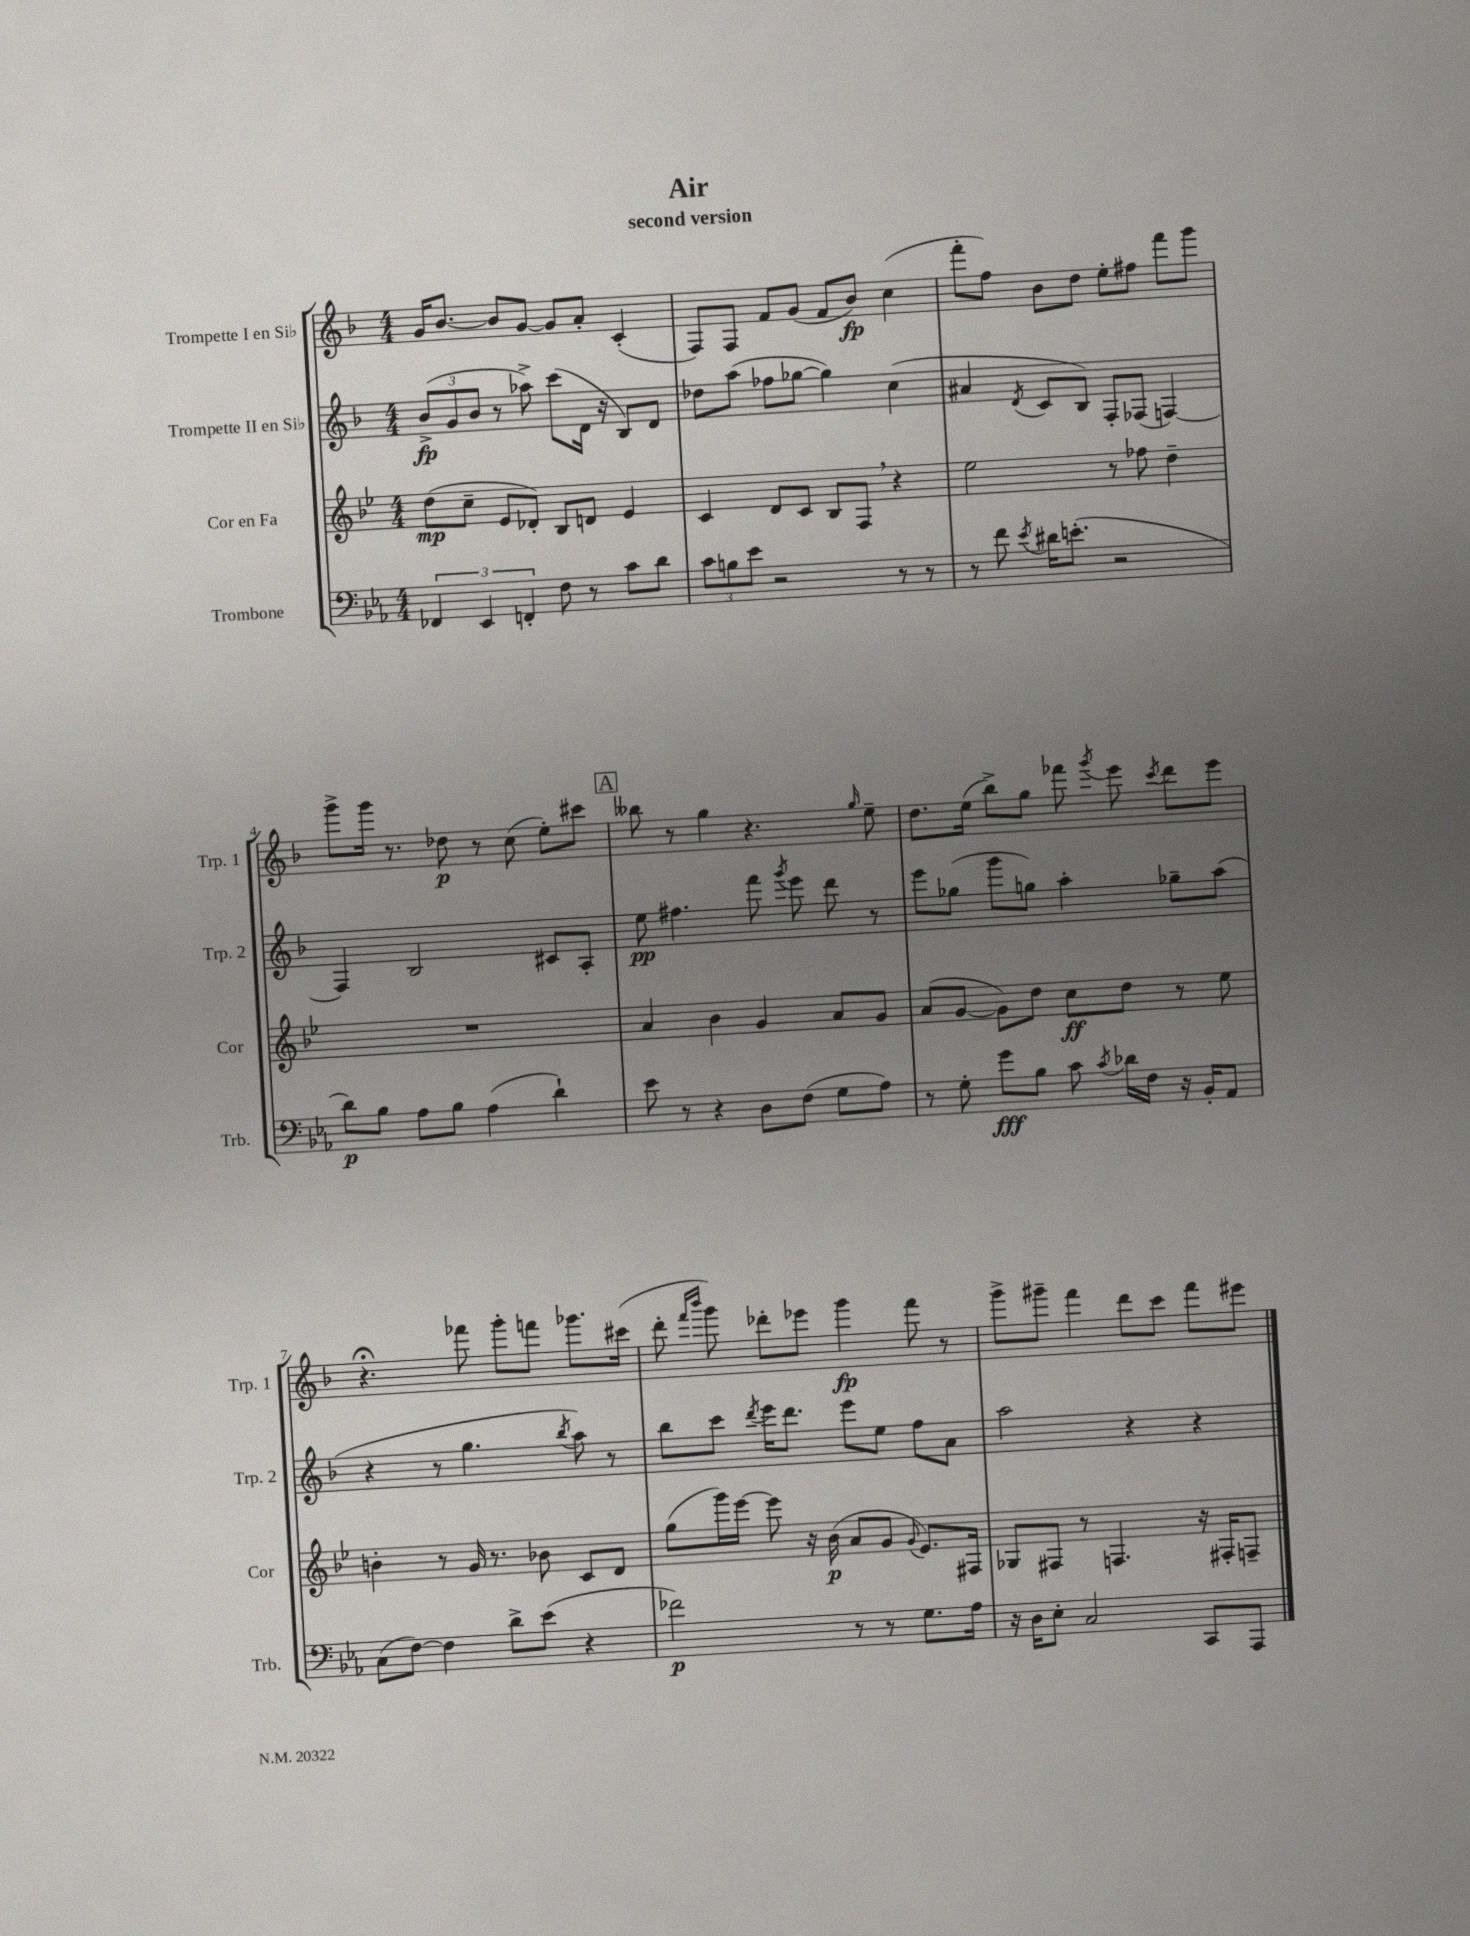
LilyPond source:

\header { title = "Air" subtitle = "second version" }
<<
\new StaffGroup <<
\new Staff = "s0" \with { instrumentName = "Trompette I en Sib" shortInstrumentName = "Trp. 1" } {
    \clef treble \key f \major \numericTimeSignature \time 4/4
    \autoBeamOff g'16[ bes'8.]~ bes'8[ g'8]~ g'8[ a'8]-. c'4-.( |
    f8[) f8] f'8[ g'8]( f'8[ bes'8]\fp) c''4( |
    f'''8[-. f''8]) bes'8[ d''8] e''8[-. fis''8] f'''8[ g'''8] |
    g'''8[-> g'''16] r8. des''8\p r8 c''8( e''8[-.) cis'''8] |
    \mark \markup { \box "A" } beses''8 r8 g''4 r4. \grace { g''16 } e''8-- |
    d''8.[ e''16]( bes''8[->) g''8] fes'''8 \acciaccatura { g'''8 } e'''8 \acciaccatura { c'''8 } d'''8[ e'''8] |
    r4.\fermata fes'''8 g'''8[-. f'''8] ges'''8.[ cis'''16]( |
    d'''8-. \grace { f'''16[ bes'''16] } g'''8) des'''8[-. ees'''8] g'''4\fp f'''8 r8 |
    g'''8[-> gis'''8]-- f'''4 d'''8[ c'''8] f'''8[ eis'''8] \bar "|." |
}
\new Staff = "s1" \with { instrumentName = "Trompette II en Sib" shortInstrumentName = "Trp. 2" } {
    \clef treble \key f \major \numericTimeSignature \time 4/4
    \autoBeamOff \tuplet 3/2 { bes'8[->\fp( g'8 bes'8] } r8 aes''8->) c'''8[( d'16] r16 bes8[) d'8] |
    des''8[ a''8]( fes''8[ ges''8]~ ges''4) c''4( |
    ais'4 \acciaccatura { d'8 } c'8[ bes8]) f8[-. fes8]( f4~) |
    f4 bes2 cis'8[ a8]-. |
    \mark \markup { \box "A" } e''8\pp fis''4. f'''8 \acciaccatura { g'''8 } e'''8 d'''8 r8 |
    e'''8[ ges''8]( g'''8[ g''8]) a''4-. ges''8[-- a''8]( |
    r4 r8 g''4. \acciaccatura { bes''8 } a''8) r8 |
    bes''8[ c'''8] \acciaccatura { d'''8 } e'''16[ d'''8.] e'''8[ e''8] f''8[ a'8] |
    a''2 r4 r4 \bar "|." |
}
\new Staff = "s2" \with { instrumentName = "Cor en Fa" shortInstrumentName = "Cor" } {
    \clef treble \key bes \major \numericTimeSignature \time 4/4
    \autoBeamOff d''8[\mp( c''8]-- ees'8[ des'8]-.) bes8[ d'8] ees'4 |
    c'4 d'8[ c'8] bes8[ f8] \breathe r4 |
    ees''2 r8 fes''8 d''4-- |
    R1 |
    \mark \markup { \box "A" } a'4 bes'4 g'4 a'8[ g'8] |
    a'8[( g'8]~ g'8[) d''8] c''8[\ff d''8] r8 ees''8 |
    b'4-. r8 g'16 r8. bes'8 c'8[ d'8] |
    g''8[( g'''16) ees'''16]~ ees'''8 r16 bes'16\p( a'8[ g'8] \appoggiatura { g'8 } ees'8.[) fis16] |
    ges8[ fis8] r8 f4. r16 fis16[-. f8]-- \bar "|." |
}
\new Staff = "s3" \with { instrumentName = "Trombone" shortInstrumentName = "Trb." } {
    \clef bass \key ees \major \numericTimeSignature \time 4/4
    \autoBeamOff \tuplet 3/2 { fes,4 ees,4 f,4-. } f8 r8 c'8[ d'8] |
    \tuplet 3/2 { c'8[ b8 ees'8] } r2 r8 r8 |
    r8 f'8 \acciaccatura { ees'8 } dis'16[ e'8.]-.( r2 |
    d'8[\p) bes8] aes8[ bes8] aes4( d'4-!) |
    \mark \markup { \box "A" } ees'8 r8 r4 d8[ f8]( g8[ aes8]) |
    r8 g8-. g'8[\fff bes8] c'8 \acciaccatura { c'8 } des'16[ f16] r16 bes,16[-. aes,8] |
    c8[( f8]~) f4 d'8[-> ees'8]( r4 |
    fes'2\p) r8 r8 g8.[ aes16] |
    r16 d16[ ees8]-. c2 c,8[ aes,,8] \bar "|." |
}
>>
>>
